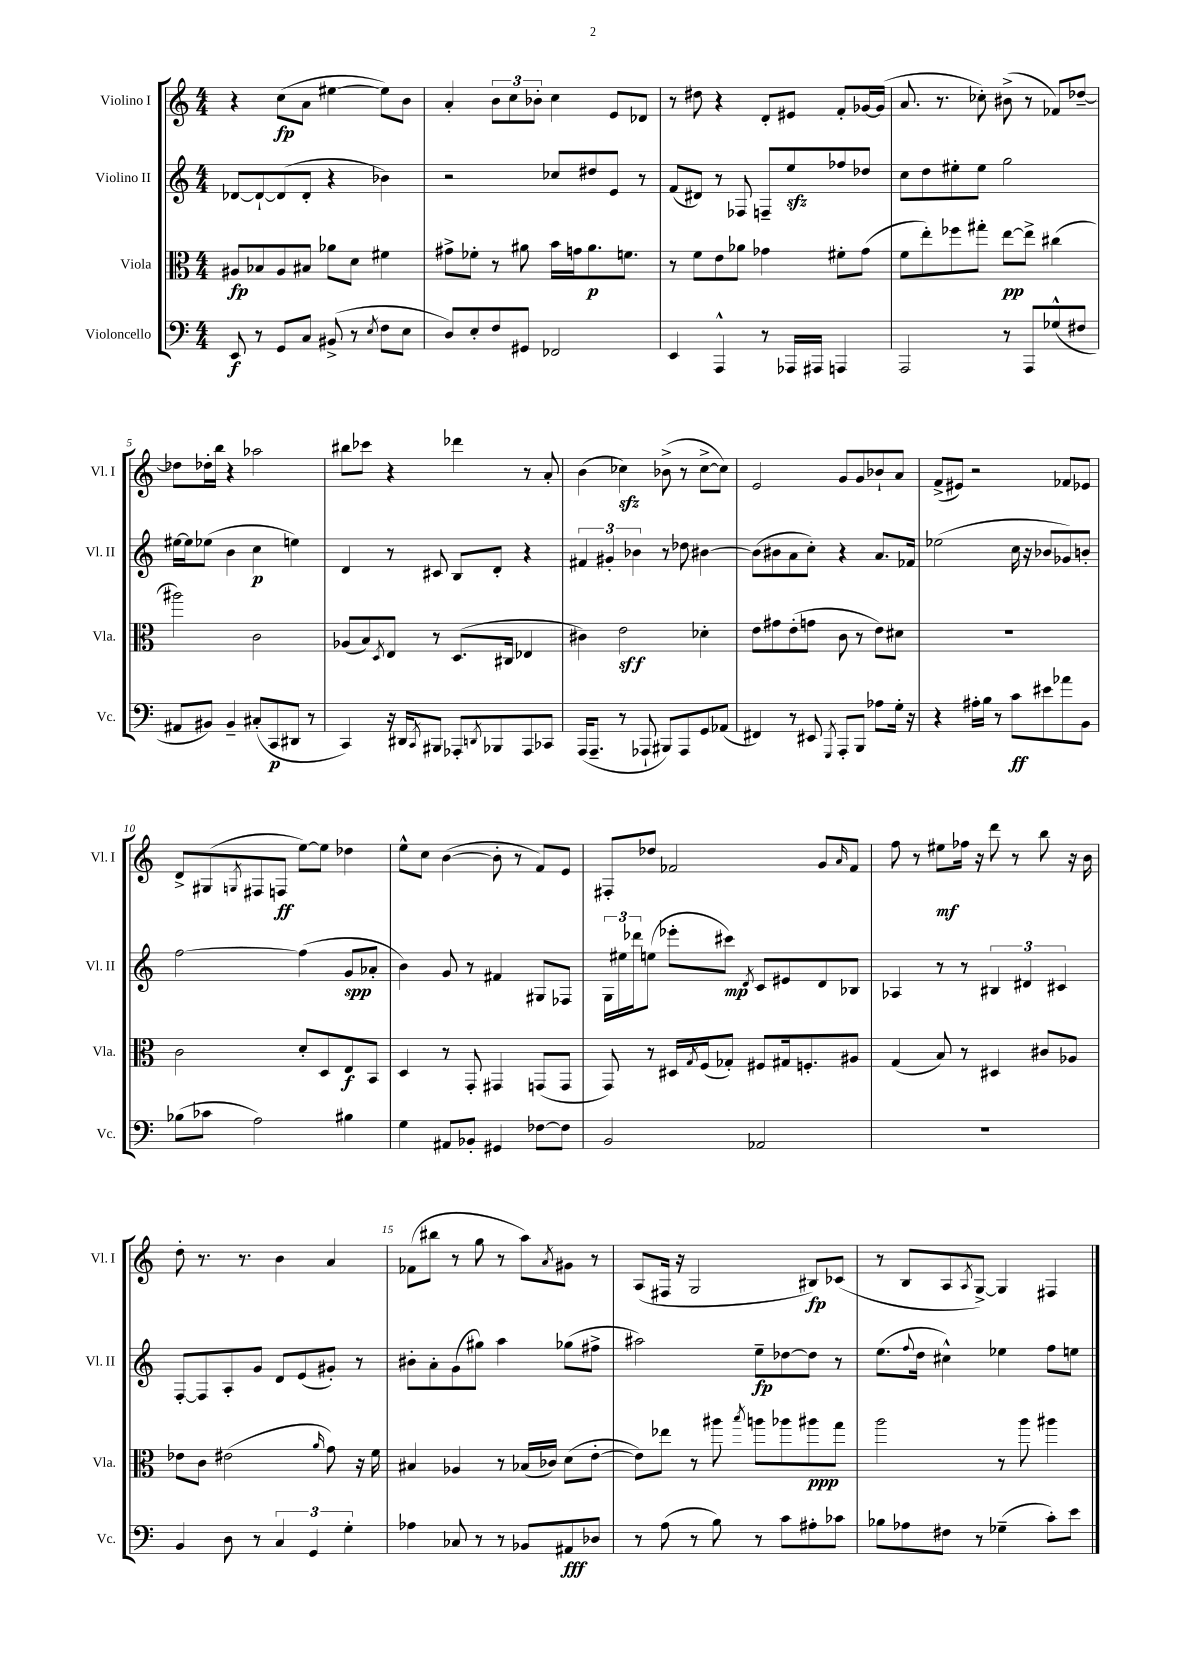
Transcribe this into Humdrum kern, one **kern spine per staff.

**kern	**kern	**kern	**kern
*staff4	*staff3	*staff2	*staff1
*clefF4	*clefC3	*clefG2	*clefG2
*k[]	*k[]	*k[]	*k[]
*M4/4	*M4/4	*M4/4	*M4/4
8EE	8A#	[8d-	4r
8r	8B-	8d-`_	.
8GG	8A#	(8d-]	(8cc
8C	8B#	8d-'	8a
(8BB#^	8a-	4r	[4ee#
8r	8d	.	.
8qE	.	.	.
8F	4f#	4b-)	8ee#])
8E	.	.	8b
=	=	=	=
8D)	8g#^	2r	4a'
8E'	8f-'	.	.
8F	8r	.	12b
.	.	.	12cc
8GG#	8a#	.	.
.	.	.	12b-'
2FF-	16b	8cc-	4cc
.	16g	.	.
.	8.a#	8dd#	.
.	.	8e	8e
.	8.f	.	.
.	.	8r	8d-
=	=	=	=
4EE	8r	(8f	8r
.	8f	8d#)	8dd#
4AAA^^	8e	8r	4r
.	8a-	8F-	.
8r	4g-	8F~	8d'
16AAA-	.	8ee	8e#
16AAA#	.	.	.
4AAA	8f#'	8ff-	8f'
.	(8g-	8dd-	[16g-
.	.	.	(16g-]
=	=	=	=
2AAA	8f	8cc	8.a
.	8ee')	8dd	.
.	.	.	8.r
.	8ff-	8ee#'	.
.	8gg#'	8ee#	8cc-')
8r	[8ee	2gg	(8b#^
8AAA	8ee^]	.	8r
(8G-^^	(4cc#	.	8f-)
8F#	.	.	[8dd-~
=	=	=	=
8AA#	2aa#)	[16ee#	8dd-]
.	.	16ee#]	.
8BB#)	.	(8ee-	16dd-'
.	.	.	16bb
4BB#~	.	4b	4r
(8C#'	2c	4cc	2aa-
8CC	.	.	.
8DD#	.	4ee)	.
8r	.	.	.
=	=	=	=
4CC)	(8A-	4d	8bb#
.	8B)	.	8ccc-
.	8qD	.	.
16r	8E	8r	4r
16DD#	.	.	.
8qCC	.	.	.
8BBB#	8r	8c#	.
8AAA-'	(8.D	8B	4ddd-
8qDD	.	.	.
8BBB-	.	8d'	.
.	16C#	.	.
8AAA-	4E-	4r	8r
8CC-	.	.	8a'
=	=	=	=
(16AAA	4c#)	6f#	(4b
8.AAA~	.	.	.
.	.	6g#'	.
8r	2e	.	4cc-)
.	.	6b-	.
8AAA-`	.	.	.
8BBB#)	.	8r	(8b-^
8AAA-	.	8dd-	8r
8GG	4d-'	[4b#	[8cc-^
(8AA-	.	.	8cc-])
=	=	=	=
4FF#)	8e	(8b#]	2e
.	8g#	8b#	.
8r	(8e'	8a	.
8EE#	8g	8cc')	.
8qGGG	.	.	.
8AAA'	8c	4r	8g
8BBB	8r	.	8g
8A-	8e)	8.a	8b-`
16G'	8d#	.	8a
16r	.	16f-	.
=	=	=	=
4r	1r	(2ee-	(8f^
.	.	.	8e#)
16A#'	.	.	2r
16B	.	.	.
8r	.	.	.
8c	.	16cc	.
.	.	16r	.
8e#	.	8b-	.
8a-	.	8g-)	8f-
8BB	.	8b'	8e-
=	=	=	=
(8B-	2c	[2ff	8d^
8c-	.	.	(8G#
.	.	.	8qG
2A)	.	.	8F#
.	.	.	8F
.	8d'	(4ff]	[8ee)
.	8D	.	8ee]
4B#	8E	8g	4dd-
.	8BB	8a-'	.
=	=	=	=
4G	4D	4b)	8ee^^
.	.	.	8cc
8AA#	8r	8g	([4b
8BB-'	8GG'	8r	.
4GG#	4GG#	4f#	8b']
.	.	.	8r
[8F-	(8GG	8G#	8f)
8F-]	8GG	8F-	8e
=	=	=	=
2BB	8GG)	24G	8F#'
.	.	24ee#	.
.	.	24ddd-	.
.	8r	(8ee	8dd-
.	16D#	8eee-'	2f-
.	8qG	.	.
.	(16F	.	.
.	8G-')	8ccc#)	.
.	.	8qd	.
2AA-	8F#	8c	.
.	16G#	8e#	.
.	8.F'	.	.
.	.	8d	8g
.	.	.	16qqa
.	8A#	8B-	8f-
=	=	=	=
1r	(4G	4A-	8ff
.	.	.	8r
.	8B)	8r	8ee#
.	8r	8r	16ff-
.	.	.	16r
.	4D#	6B#	8ddd
.	.	.	8r
.	.	6d#	.
.	8c#	.	8bb
.	.	6c#	.
.	8A-	.	16r
.	.	.	16b
=	=	=	=
4BB	8e-	[8F'	8dd'
.	8c	8F]	8.r
8D	(2e#	8A'	.
.	.	.	8.r
8r	.	8g	.
6C	.	8d	4b
.	.	(8e	.
6GG	.	.	.
.	16qqa	.	.
.	8g)	8g#')	4a
6G'	.	.	.
.	16r	8r	.
.	16f	.	.
=	=	=	=
4A-	4B#	8b#'	(8f-
.	.	8a'	8bb#
8C-	4A-	(8g	8r
8r	.	8gg#)	8gg
8r	8r	4aa	8r
8BB-	(16B-	.	8aa)
.	16c-)	.	.
.	.	.	8qa
8AA#	(8d	(8gg-	8g#
8D-	[8e'	8ff#^	8r
=	=	=	=
8r	8e])	2aa#)	(8A
(8A	8ee-	.	16F#
.	.	.	16r
8r	8r	.	2G
8B)	8aa#	.	.
.	8qbb	.	.
8r	8aa	8ee~	.
8c	8aa-	[8dd-	.
8A#'	8aa#	8dd-]	8B#)
8c-	8gg	8r	(8c-
=	=	=	=
8B-	2aa	(8.ee	8r
8A-	.	.	8B
.	.	8qqff	.
.	.	16dd	.
8F#	.	4cc#^^)	8A
.	.	.	8qA
8r	.	.	[8G^)
(4G-~	8r	4ee-	4G]
.	8aa	.	.
8c')	4aa#	8ff	4F#
8e	.	8ee	.
==	==	==	==
*-	*-	*-	*-
